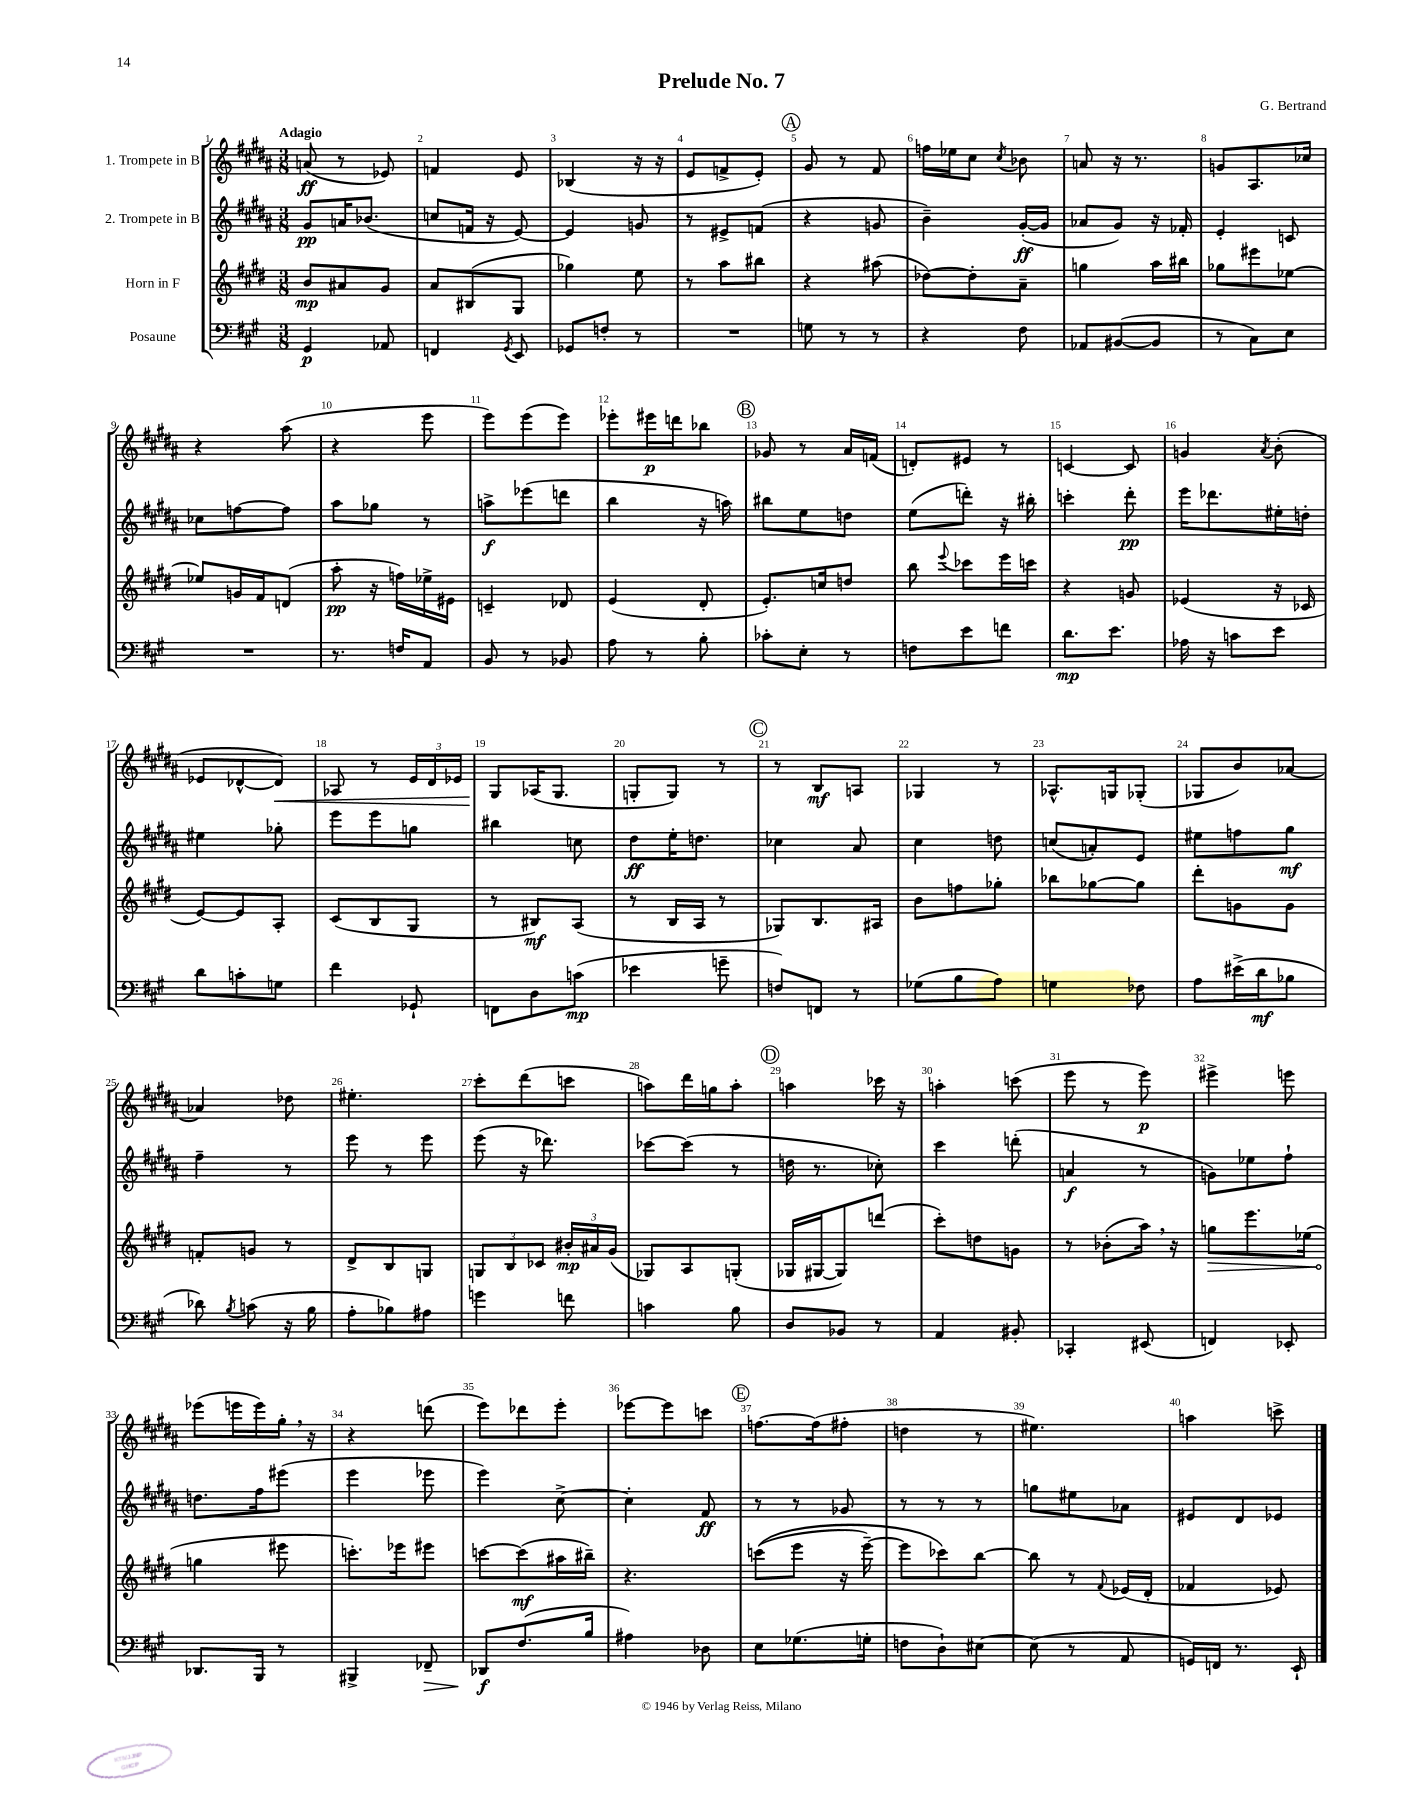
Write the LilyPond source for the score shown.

\header { title = "Prelude No. 7" composer = "G. Bertrand" }
<<
\new StaffGroup <<
\new Staff = "s0" \with { instrumentName = "1. Trompete in B" } {
    \clef treble \key b \major \numericTimeSignature \time 3/8 \tempo "Adagio"
    \autoBeamOff a'8\ff( r8 ees'8) |
    f'4 e'8 |
    bes4( r16 r16 |
    e'8[ f'8-> e'8]-.) |
    \mark \markup { \circle "A" } gis'8 r8 fis'8 |
    f''16[ ees''16 cis''8] \acciaccatura { cis''8 } bes'8 |
    a'8 r16 r8. |
    g'8[ ais8. ces''16] |
    r4 ais''8( |
    r4 e'''8 |
    e'''8[) e'''8( e'''8]) |
    ees'''8[-. eis'''16\p d'''16 bes''8] |
    \mark \markup { \circle "B" } ges'8 r8 ais'16[ f'16]( |
    d'8[-.) eis'8] r8 |
    c'4~ c'8 |
    g'4 \acciaccatura { ais'8 } b'8-.( |
    ees'8[ des'8~-^ des'8]\<) |
    aes8 r8 \tuplet 3/2 { e'16[ dis'16 ees'16] } |
    gis8[\! aes16( gis8.] |
    g8[-. g8]) r8 |
    \mark \markup { \circle "C" } r8 b8[\mf a8] |
    ges4 r8 |
    aes8.[-^ g16 ges8]-.( |
    ges8[ b'8) aes'8]~ |
    aes'4 des''8 |
    eis''4.-. |
    cis'''8[-. dis'''8( c'''8] |
    a''8[) dis'''16 g''16 a''8]-. |
    \mark \markup { \circle "D" } a''4 ces'''16 r16 |
    a''4-. c'''8( |
    e'''8 r8 e'''8\p) |
    eis'''4-> e'''8 |
    ees'''8[( e'''16 e'''16) gis''16]-. \breathe r16 |
    r4 d'''8( |
    e'''8[) des'''8 e'''8]-. |
    ees'''8[~ ees'''8 c'''8] |
    \mark \markup { \circle "E" } f''8.[~ f''16( fis''8]-. |
    d''4 r8 |
    eis''4.) |
    a''4 c'''8-> \bar "|." |
}
\new Staff = "s1" \with { instrumentName = "2. Trompete in B" } {
    \clef treble \key b \major \numericTimeSignature \time 3/8
    \autoBeamOff gis'8[\pp a'16 bes'8.]( |
    c''8[ f'16] r16 e'8~) |
    e'4 g'8 |
    r8 eis'8[-> f'8]( |
    \mark \markup { \circle "A" } r4 g'8 |
    b'4--) gis'16[~-.\ff( gis'16] |
    aes'8[ gis'8]) r16 fes'16-. |
    e'4-. c'8 |
    ces''8[ f''8~ f''8] |
    ais''8[ ges''8] r8 |
    a''8[->\f ees'''8( d'''8] |
    b''4 r16 a''16) |
    \mark \markup { \circle "B" } bis''8[ e''8 d''8] |
    e''8[( d'''8]-.) r16 bis''16-. |
    c'''4-. dis'''8-.\pp |
    e'''16[ des'''8. eis''16-. d''16]-. |
    eis''4 ges''8-. |
    e'''8[ e'''8 g''8] |
    bis''4 c''8 |
    dis''8[\ff e''16-. d''8.] |
    \mark \markup { \circle "C" } ces''4 ais'8 |
    cis''4 d''8 |
    c''8[( a'8-.) e'8] |
    eis''8[ f''8 gis''8]\mf |
    fis''4-- r8 |
    e'''8 r8 e'''8 |
    e'''8( r16 des'''8.) |
    ces'''8[~ ces'''8]( r8 |
    \mark \markup { \circle "D" } d''16 r8. ces''8-.) |
    cis'''4 d'''8-.( |
    a'4\f r8 |
    g'8[) ees''8 fis''8]-! |
    d''8.[ fis''16 eis'''8]( |
    e'''4 ees'''8 |
    e'''4) cis''8~-> |
    cis''4-. fis'8\ff |
    \mark \markup { \circle "E" } r8 r8 ges'8 |
    r8 r8 r8 |
    g''8[ eis''8 aes'8] |
    eis'8[ dis'8 ees'8] \bar "|." |
}
\new Staff = "s2" \with { instrumentName = "Horn in F" } {
    \clef treble \key e \major \numericTimeSignature \time 3/8
    \autoBeamOff b'8[\mp ais'8 gis'8] |
    a'8[ bis8( gis8] |
    ges''4) e''8 |
    r8 a''8[ bis''8] |
    \mark \markup { \circle "A" } r4 ais''8( |
    des''8[~) des''8-. a'8]-- |
    g''4 a''16[ bis''16] |
    ges''8[ eis'''8 ees''8]~ |
    ees''8[ g'16 fis'16 d'8]( |
    a''8-.\pp r16 f''16[) ees''16-> eis'16] |
    c'4-- des'8 |
    e'4( dis'8-. |
    \mark \markup { \circle "B" } e'8.[-.) c''16 d''8] |
    b''8 \appoggiatura { e'''8 } ces'''8[ e'''16 c'''16] |
    r4 g'8 |
    ees'4( r16 ces'16 |
    e'8[~) e'8 a8]-. |
    cis'8[( b8 gis8] |
    r8 bis8[\mf) a8]( |
    r8 b16[ a16] r8 |
    \mark \markup { \circle "C" } ges8[) b8. ais16] |
    b'8[ f''8 ges''8]-. |
    bes''8[ ges''8~ ges''8] |
    dis'''8[-. g'8 g'8] |
    f'8[-. g'8] r8 |
    dis'8[-> b8 g8] |
    \tuplet 3/2 { g8[ b8 ces'8] } \tuplet 3/2 { bis'16[-.\mp ais'16 gis'16]( } |
    ges8[) a8 g8]-.( |
    \mark \markup { \circle "D" } ges16[ gis16~ gis8) d'''8]( |
    cis'''8[-.) d''8 g'8] |
    r8 bes'8[-.( a''16]) \breathe r16 |
    \once \override Hairpin.circled-tip = ##t g''8[\> e'''8. ees''16]( |
    g''4\! eis'''8 |
    c'''8.[-.) ees'''16 eis'''8] |
    c'''8[~ c'''8\mf( ais''16 bis''16]--) |
    r4. |
    \mark \markup { \circle "E" } c'''8[(\( e'''8] r16 e'''16~--) |
    e'''8[ ces'''8\) b''8]~ |
    b''8 r8 \appoggiatura { fis'8 } ees'16[( dis'16]-. |
    fes'4 ees'8) \bar "|." |
}
\new Staff = "s3" \with { instrumentName = "Posaune" } {
    \clef bass \key a \major \numericTimeSignature \time 3/8
    \autoBeamOff gis,4\p aes,8 |
    f,4 \acciaccatura { gis,8 } e,8 |
    ges,8[ f8]-. r8 |
    R4. |
    \mark \markup { \circle "A" } g8 r8 r8 |
    r4 fis8 |
    aes,8[ bis,8~( bis,8] |
    r8 cis8[) e8] |
    R4. |
    r8. f16[ a,8] |
    b,8 r8 bes,8 |
    a8 r8 b8-. |
    \mark \markup { \circle "B" } ces'8[-. e8]-. r8 |
    f8[ e'8 f'8] |
    d'8.[\mp e'8.] |
    aes16 r16 c'8[ e'8] |
    d'8[ c'8-. g8] |
    fis'4 ges,8-! |
    f,8[ d8 c'8]\mp( |
    ees'4 g'8-- |
    \mark \markup { \circle "C" } f8[) f,8] r8 |
    ges8[( b8 a8]) |
    g4 fes8 |
    a8[ eis'16->( d'16\mf bes8] |
    des'8) \acciaccatura { b8 } c'8( r16 b16 |
    a8[-. bes8) ais8] |
    g'4 f'8 |
    c'4 b8 |
    \mark \markup { \circle "D" } d8[ bes,8] r8 |
    a,4 bis,8-. |
    ces,4-. eis,8( |
    f,4) ees,8-. |
    des,8.[ b,,16] r8 |
    bis,,4-> fes,8--\> |
    des,8[\f\! fis8.( b16] |
    ais4) des8 |
    \mark \markup { \circle "E" } e8[ ges8.( g16]-. |
    f8[ d8-!) eis8]~ |
    eis8( r8 a,8 |
    g,16[) f,16] r8. e,16-! \bar "|." |
}
>>
>>
\layout { \context { \Score \override BarNumber.break-visibility = ##(#f #t #t) barNumberVisibility = #all-bar-numbers-visible } }
